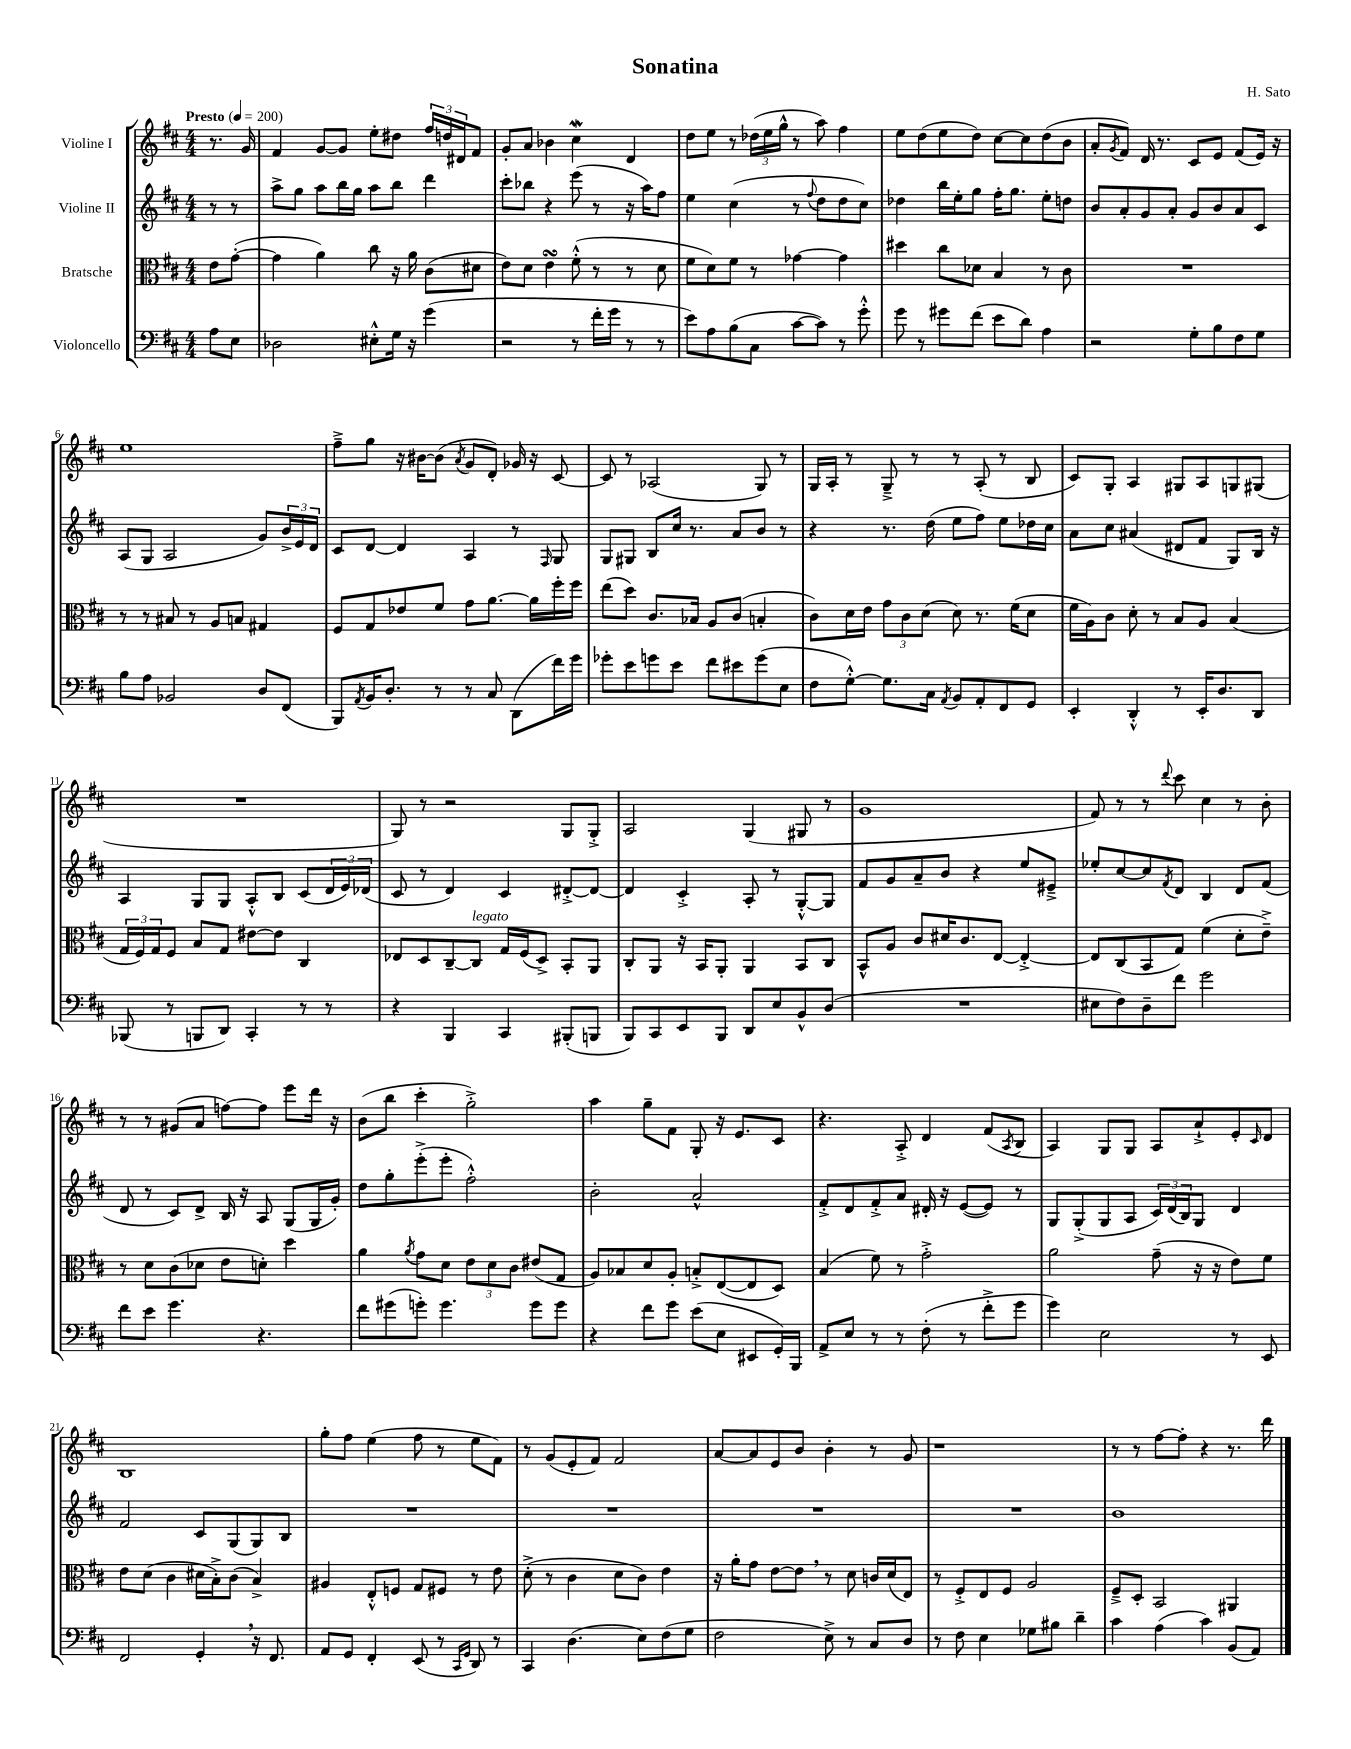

**kern	**kern	**kern	**kern
*staff4	*staff3	*staff2	*staff1
*clefF4	*clefC3	*clefG2	*clefG2
*k[f#c#]	*k[f#c#]	*k[f#c#]	*k[f#c#]
*M4/4	*M4/4	*M4/4	*M4/4
*MM200	*MM200	*MM200	*MM200
8A	8e	8r	8.r
8E	([8g'	8r	.
.	.	.	16g
=	=	=	=
2D-	4g]	8aa^	4f#
.	.	8gg	.
.	4a)	8aa	[8g
.	.	16bb	8g]
.	.	16gg	.
8E#'^^	8cc#	8aa	8ee'
16G	16r	8bb	8dd#
16r	16a	.	.
(4g	(8c#	4ddd	24ff#
.	.	.	24dd
.	.	.	24d#
.	8d#	.	8f#
=	=	=	=
2r	8e)	8ccc#'	8g'
.	8d	8bb-	8a
.	4e	4r	4b-
8r	(8f#'^^	(8eee	4cc#
16f#'	8r	8r	.
16g	.	.	.
8r	8r	16r	4d
.	.	16aa)	.
8r	8d	8ff#	.
=	=	=	=
8e)	8f#	4ee	8dd
8A	8d)	.	8ee
(8B	8f#	(4cc#	8r
8C#	8r	.	(24dd-
.	.	.	24ee
.	.	.	24gg^^
[8c#	[4g-	8r	8r
.	.	8qqff#	.
8c#])	.	8dd	8aa)
8r	4g-]	8dd	4ff#
8g'^^	.	8cc#)	.
=	=	=	=
8g	4dd#	4dd-	8ee
8r	.	.	(8dd
8g#	8cc#	16bb	8ee
.	.	16ee'	.
(8f#	8d-	8gg	8dd)
8e	4B	16ff#'	[8cc#
.	.	8.gg	.
8d)	.	.	8cc#]
4A	8r	8ee'	(8dd
.	8c#	8dd	8b
=	=	=	=
2r	1r	8b	8a'
.	.	.	8qg
.	.	8a'	8f#)
.	.	8g	16d
.	.	.	8.r
.	.	8a'	.
8G'	.	8g	8c#
8B	.	8b	8e
8F#	.	8a	(8f#
8G	.	8c#	16e)
.	.	.	16r
=	=	=	=
8B	8r	(8A	1ee
8A	8r	8G	.
2BB-	8B#	2A	.
.	8r	.	.
.	8A	.	.
.	8B	.	.
8D	4G#	8g)	.
(8FF#	.	24b^	.
.	.	24e	.
.	.	24d	.
=	=	=	=
8BBB)	8F#	8c#	8ff#~^
8qAA	.	.	.
16BB	8G	[8d	8gg
8.D'	.	.	.
.	8e-	4d]	16r
.	.	.	[16b#
8r	8f#	.	(8b#]
.	.	.	8qa
8r	8g	4A	8g
8C#	[8.a	.	8d')
(8DD	.	8r	16g-
.	16a]	.	16r
.	.	16qqF#	.
16f#)	16ff#'	8G	[8c#
16g	16ff#	.	.
=	=	=	=
8g-'	(8ee	8G	8c#]
8e	8dd)	8G#	8r
8g	8.c#	8B	(2A-
8e	.	16cc#	.
.	16B-	8.r	.
8f#	8A	.	.
8e#	(8c#	8a	.
(8g	4B'	8b	8G)
8E	.	8r	8r
=	=	=	=
8F#	8c#)	4r	16G
.	.	.	16A'
[8G'^^)	16d	.	8r
.	16e	.	.
8.G]	12g	8.r	8G~^
.	12c#	.	.
.	.	.	8r
.	(12d	.	.
16C#	.	(16dd	.
8qAA	.	.	.
8BB	8d)	8ee	8r
8AA'	8.r	8ff#)	(8A'
8FF#	.	8ee	8r
.	(16f#	.	.
8GG	8d	16dd-	8B
.	.	16cc#	.
=	=	=	=
4EE'	16f#	8a	8c#)
.	16A)	.	.
.	8c#	8cc#	8G'
4DD'^^	8d'	(4a#	4A
.	8r	.	.
8r	8B	8d#	8G#
16EE'	8A	8f#	8A
8.D	.	.	.
.	(4B	8G)	8G
8DD	.	16B	(8G#
.	.	16r	.
=	=	=	=
(8BBB-	24G	4A	1r
.	24F#)	.	.
.	24G	.	.
8r	8F#	.	.
8BBB	8B	8G	.
8DD)	8G	8G	.
4CC#'	[8e#	8A'^^	.
.	8e#]	8B	.
8r	4C#	(8c#	.
8r	.	24d	.
.	.	24e)	.
.	.	(24d-	.
=	=	=	=
4r	8E-	8c#	8G)
.	8D	8r	8r
4BBB	[8C#~	4d)	2r
.	8C#]	.	.
4CC#	16G	4c#	.
.	(16F#	.	.
.	8D^)	.	.
(8BBB#'	8BB'	[8d#'^	8G
8BBB	8AA	8d#_	8G'^
=	=	=	=
8BBB)	8C#'	4d#]	2A
8CC#	8AA	.	.
8EE	16r	4c#'^	.
.	16BB	.	.
8BBB	8AA'	.	.
8DD	4AA	8A'	(4G
8E	.	8r	.
8BB^^	8BB	[8G'^^	8G#
(8D	8C#	8G]	8r
=	=	=	=
1r	8BB^^	8f#	1g
.	8A	8g	.
.	8c#	8a~	.
.	16d#	8b	.
.	8.c#	.	.
.	.	4r	.
.	[8E	.	.
.	4E'^_	8ee	.
.	.	8e#~^	.
=	=	=	=
8E#	8E]	8ee-'	8f#)
8F#)	(8C#	[8cc#	8r
8D~	8BB	8cc#]	8r
.	.	8qf#	8qqddd
8f#	8G)	8d	8ccc#
2g	(4f#	4B	4cc#
.	8d'	8d	8r
.	8e~^)	(8f#	8b'
=	=	=	=
8f#	8r	8d	8r
8e	8d	8r	8r
4.g	(8c#	8c#)	(8g#
.	8d-	8d^	8a
.	8e	16B	[8ff)
.	.	16r	.
4.r	8d')	8A	8ff]
.	4dd	(8G	8eee
.	.	16G	16ddd
.	.	16g')	16r
=	=	=	=
8f#	4a	8dd	(8b
(8g#	.	8gg'	8bb
.	8qa	.	.
8g')	8g	(8eee'^	4ccc#'
4.g	8d	8eee'	.
.	12e	2ff#'^^)	2gg'^)
.	12d	.	.
.	12c#	.	.
8g	(8e#	.	.
8g	8G	.	.
=	=	=	=
4r	8A)	2b'	4aa
.	8B-	.	.
8f#	8d	.	8gg~
8g	8A'	.	8f#
(8e	8B'^	2a^^	8G'
8E	([8E	.	16r
.	.	.	8.e
8EE#	8E]	.	.
16GG')	8D)	.	8c#
16BBB	.	.	.
=	=	=	=
8AA^	(4B	8f#'^	4.r
8E	.	8d	.
8r	8f#)	8f#'^	.
8r	8r	8a	8A'^
(8F#'	2g'^	16d#'	4d
.	.	16r	.
8r	.	([8e	.
8f#'^	.	8e])	(8f#
.	.	.	8qA
8g	.	8r	8B
=	=	=	=
4g)	2a	8G	4A)
.	.	(8G'^	.
2E	.	8G	8G
.	.	8A	8G
.	(8g~	24c#)	8A
.	.	(24d	.
.	.	24B)	.
.	16r	8G	8a`^
.	16r	.	.
8r	8e)	4d	8e'
.	.	.	16qqc#
8EE	8f#	.	8d
=	=	=	=
2FF#	8e	2f#	1B
.	(8d	.	.
.	4c#	.	.
4GG'	16d#	8c#	.
.	16B'^)	.	.
.	(8c#	(8G	.
16r	4B^)	8G)	.
8.FF#	.	.	.
.	.	8B	.
=	=	=	=
8AA	4A#	1r	8gg'
8GG	.	.	8ff#
4FF#'	8E'^^	.	(4ee
.	8F	.	.
(8EE	8G	.	8ff#
8r	8F#	.	8r
16qqCC#	.	.	.
16qqGG	.	.	.
8DD)	8r	.	8ee
8r	8e	.	8f#)
=	=	=	=
4CC#	(8d'^	1r	8r
.	8r	.	(8g
(4.D	4c#	.	8e'
.	.	.	8f#)
.	8d	.	2f#
8E)	8c#)	.	.
(8F#	4e	.	.
8G	.	.	.
=	=	=	=
2F#	16r	1r	[8a
.	16a'	.	.
.	8g	.	8a]
.	[8e	.	8e
.	8e]	.	8b
8E^)	8r	.	4b'
8r	8d	.	.
8C#	16c	.	8r
.	(16d	.	.
8D	8E)	.	8g
=	=	=	=
8r	8r	1r	1r
8F#	8F#'^	.	.
4E	8E	.	.
.	8F#	.	.
8G-	2A	.	.
8B#	.	.	.
4d~	.	.	.
=	=	=	=
4c#	8F#~^	1b	8r
.	8D'	.	8r
(4A	2BB	.	[8ff#
.	.	.	8ff#']
4c#)	.	.	4r
(8BB	4AA#	.	8.r
8AA)	.	.	.
.	.	.	16ddd
==	==	==	==
*-	*-	*-	*-
